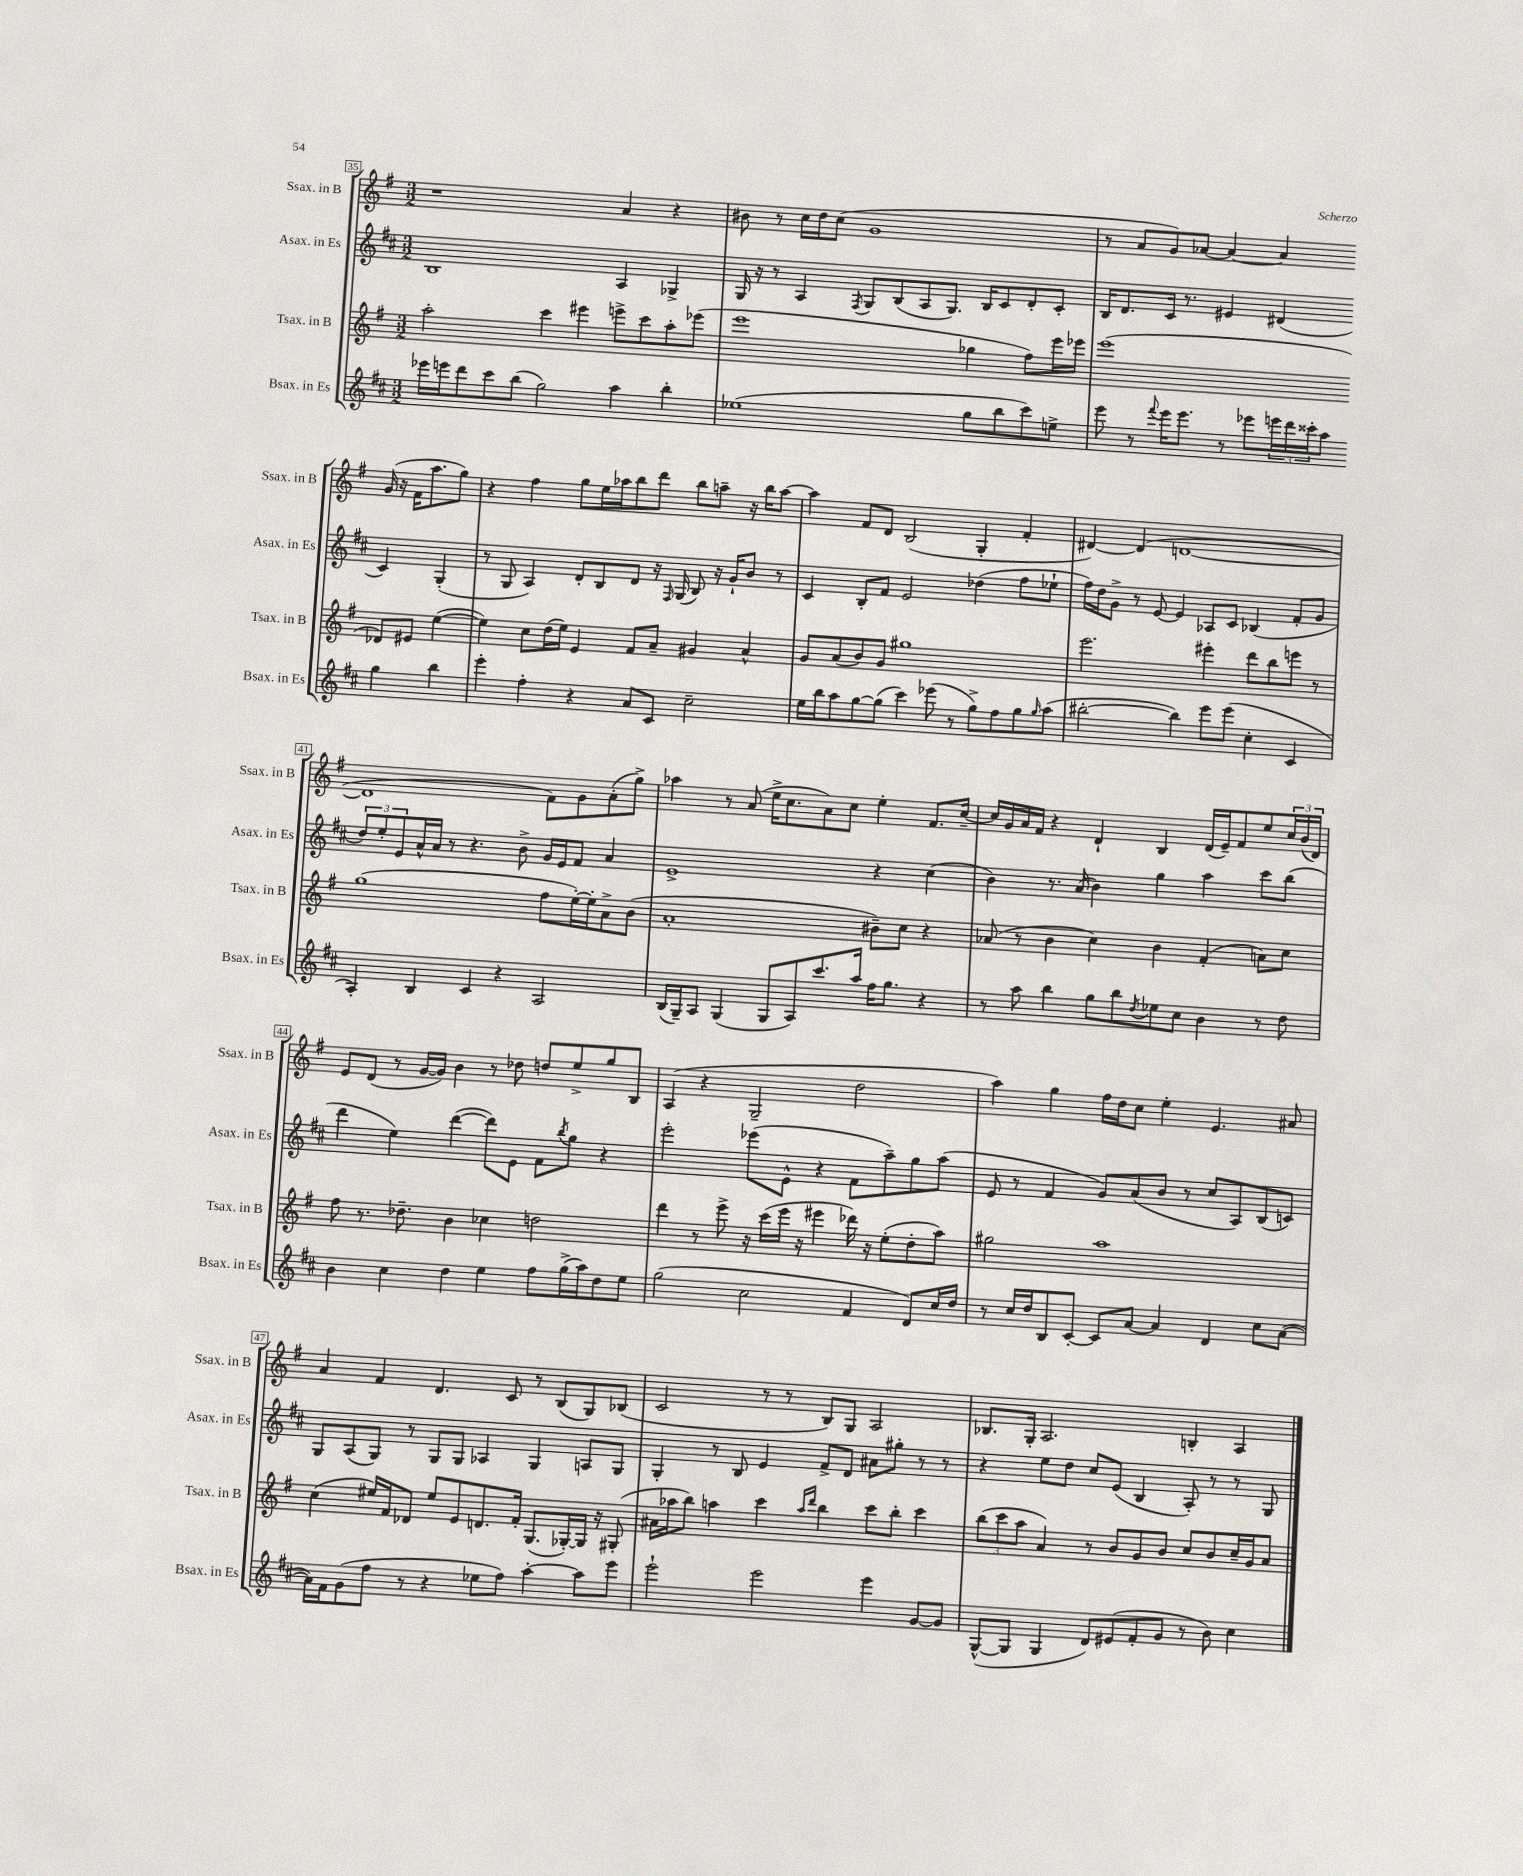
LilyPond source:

<<
\new StaffGroup <<
\new Staff = "s0" \with { instrumentName = "Ssax. in B" shortInstrumentName = "Ssax. in B" } {
    \clef treble \key g \major \numericTimeSignature \time 3/2
    r1 a'4 r4 |
    bis'8 r8 c''16 d''16 c''8( g'1 |
    r8 a'8 g'8) aes'8~ aes'4~ aes'4 g'16( r16 fis'16 a''8. g''8) |
    r4 fis''4 g''8 e''16 aes''16 b''8 d'''8 b''8 a''8-- r16 b''16 a''8~ |
    a''4 fis'8 d'8 b2( g4-. fis'4-. |
    dis'4~) dis'4( d'1~ |
    d'1 fis'8) g'8 a'8-.( g''8->) |
    aes''4 r8 a'8( e''16-> c''8. a'8) c''8 e''4-. fis'8. c''16~-- |
    c''16 g'16 a'16 fis'16 r4 d'4-! b4 d'16( e'16--) fis'8 e''8 \tuplet 3/2 { c''16 b'16( d'16) } |
    e'8 d'8( r8 g'16~ g'16) b'4 r8 des''8 d''8 e''8-> g''8 b8 |
    a4( r4 g2-- d''2 |
    a''4) g''4 fis''16 d''16 c''8 e''4-. e'4. ais'8 |
    a'4 fis'4 d'4. c'8 r8 b8( g8) bes8( |
    c'2 r8 r8 b8) g8 a2 |
    bes8. g16-. a2. b4-. a4 \bar "|." |
}
\new Staff = "s1" \with { instrumentName = "Asax. in Es" shortInstrumentName = "Asax. in Es" } {
    \clef treble \key d \major \numericTimeSignature \time 3/2
    b1 a4 ges4-> |
    g16 r16 r8 a4 \acciaccatura { fis8 } g8 b8( a8 g8.) b16 cis'8 d'8-. cis'8-. |
    b16 d'8. cis'16 r8. eis'4 dis'4( cis'4) g4-.( |
    r8 g8 a4) d'8-. b8 d'8 r16 \grace { fis16 } g16( b8) r16 g'16-! b'8 r8 |
    cis'4 b8-. fis'8 e'2 des''4( fis''8 ees''8-! |
    fis''16) d''16 g'8-> r8 e'8~ e'4 aes8 cis'8 bes4( fis'8-. g'8 |
    \tuplet 3/2 { d''8) e''8-. e'8 } a'16-^ a'16 r8 r4. b'8-> g'16 e'16 fis'8 a'4 |
    e'1-> r4 cis''4( |
    b'4) r8. a'16( b'4) g''4 a''4 cis'''8 b''8( |
    d'''4 e''4) d'''4~( d'''8) e'8 fis'8 \acciaccatura { b''8 } g''8 r4 |
    e'''2-. ees'''8( e'8-^ r4 fis'8 a''8--) g''8 a''8( |
    e'8 r8 fis'4 g'8) a'8( b'8 r8 cis''8 a8) b8( c'8) |
    g8 a8( g8) r8 g8 g8 aes4 g4 a8 g8 |
    g4-. r8 b8 e'4 fis'8-> d'8 ais'8 gis''8-. r8 r8 |
    r4 e''8 d''8 cis''8 e'8( b4 a8-.) r8 r8 g8 \bar "|." |
}
\new Staff = "s2" \with { instrumentName = "Tsax. in B" shortInstrumentName = "Tsax. in B" } {
    \clef treble \key g \major \numericTimeSignature \time 3/2
    a''2-. c'''4 eis'''4 e'''8-> c'''8 a''8-. ees'''8( |
    e'''1 ges''4 fis''8) e'''16 ees'''16 |
    e'''1( des'8) eis'8 e''4~( |
    e''4) c''8 d''16( e''16) e'4 fis'8 a'8-- gis'4 a'4-^ |
    g'8 a'8( b'8) g'8 gis''1 |
    e'''2. eis'''4-. d'''8 b''8 e'''8 r8 |
    g''1( fis''8 e''16~-.) e''16-. a'8-> b'8( |
    a'1-. bis'8--) c''8 r4 |
    aes'8( r8 b'4 c''4) b'4 fis'4-.( a'8) c''8 |
    fis''8 r8. des''8.-- b'4 ces''4 d''2 |
    d'''4 r8 e'''8-> r16 c'''16( e'''16 r16 eis'''4 des'''16) r16 e''8-.( d''8-. a''8) |
    gis''2 a''1 |
    c''4( eis''16) fis'16 des'8 eis''8 e'8 d'8. fis'16-. g8.( ges16~-.) ges16 r16 gis8-.( |
    ais'16 aes''16 b''8) a''4 c'''4 \grace { a''16 d'''16 } b''4 c'''8 b''8-. c'''4 |
    \tuplet 3/2 { b''8( c'''8 a''8 } a'4) r8 b'8 g'8 b'8 c''8 b'8 c''16-- g'16 a'8 \bar "|." |
}
\new Staff = "s3" \with { instrumentName = "Bsax. in Es" shortInstrumentName = "Bsax. in Es" } {
    \clef treble \key d \major \numericTimeSignature \time 3/2
    ees'''16 e'''16 d'''8 cis'''8 b''8( g''2) a''4 b''4-. |
    ees''1( g''8 b''8 cis'''8) e''8-> |
    e'''8 r8 \appoggiatura { fis'''8 } e'''16 e'''8. r8 ees'''8 \tuplet 3/2 { e'''16 d'''16 cisis'''16-. } a''8 g''4 b''4 |
    e'''4-. fis''4-. r4 a'8 cis'8 cis''2-- |
    e''16 b''16 a''8 g''8~ g''8( cis'''4) ees'''8( r8 g''8->) fis''8 g''8 \grace { g''16 } a''8( |
    bis''2~-. bis''4) e'''8 e'''8( cis''4-. cis'4 |
    a4-.) b4 cis'4 r4 a2 |
    b16( g16--) a8 g4( g8 a8) cis'''8. a''16 fis''16 g''8. r4 |
    r8 a''8 b''4 g''8 b''8 \acciaccatura { d''8 } ees''8 cis''8 b'4 r8 d''8 |
    b'4 cis''4 d''4 e''4 fis''8 g''16->( a''16) d''8 e''8 |
    g''2( cis''2 fis'4 d'8) cis''16 d''16 |
    r8 cis''16 d''16 b8 cis'8~-. cis'8 a'8~ a'4 d'4 cis''8 a'8~( |
    a'16) fis'16 g'8( fis''8 r8 r4 ees''8 fis''8) a''4~-. a''8 e'''8 |
    e'''2-! e'''2 e'''4 g'8~ g'8 |
    g8~-^( g8 g4 d'8) eis'8( fis'8-. g'8 r8 b'8) cis''4 \bar "|." |
}
>>
>>
\layout { \context { \Score currentBarNumber = #35 \override BarNumber.stencil = #(make-stencil-boxer 0.1 0.3 ly:text-interface::print) } }
